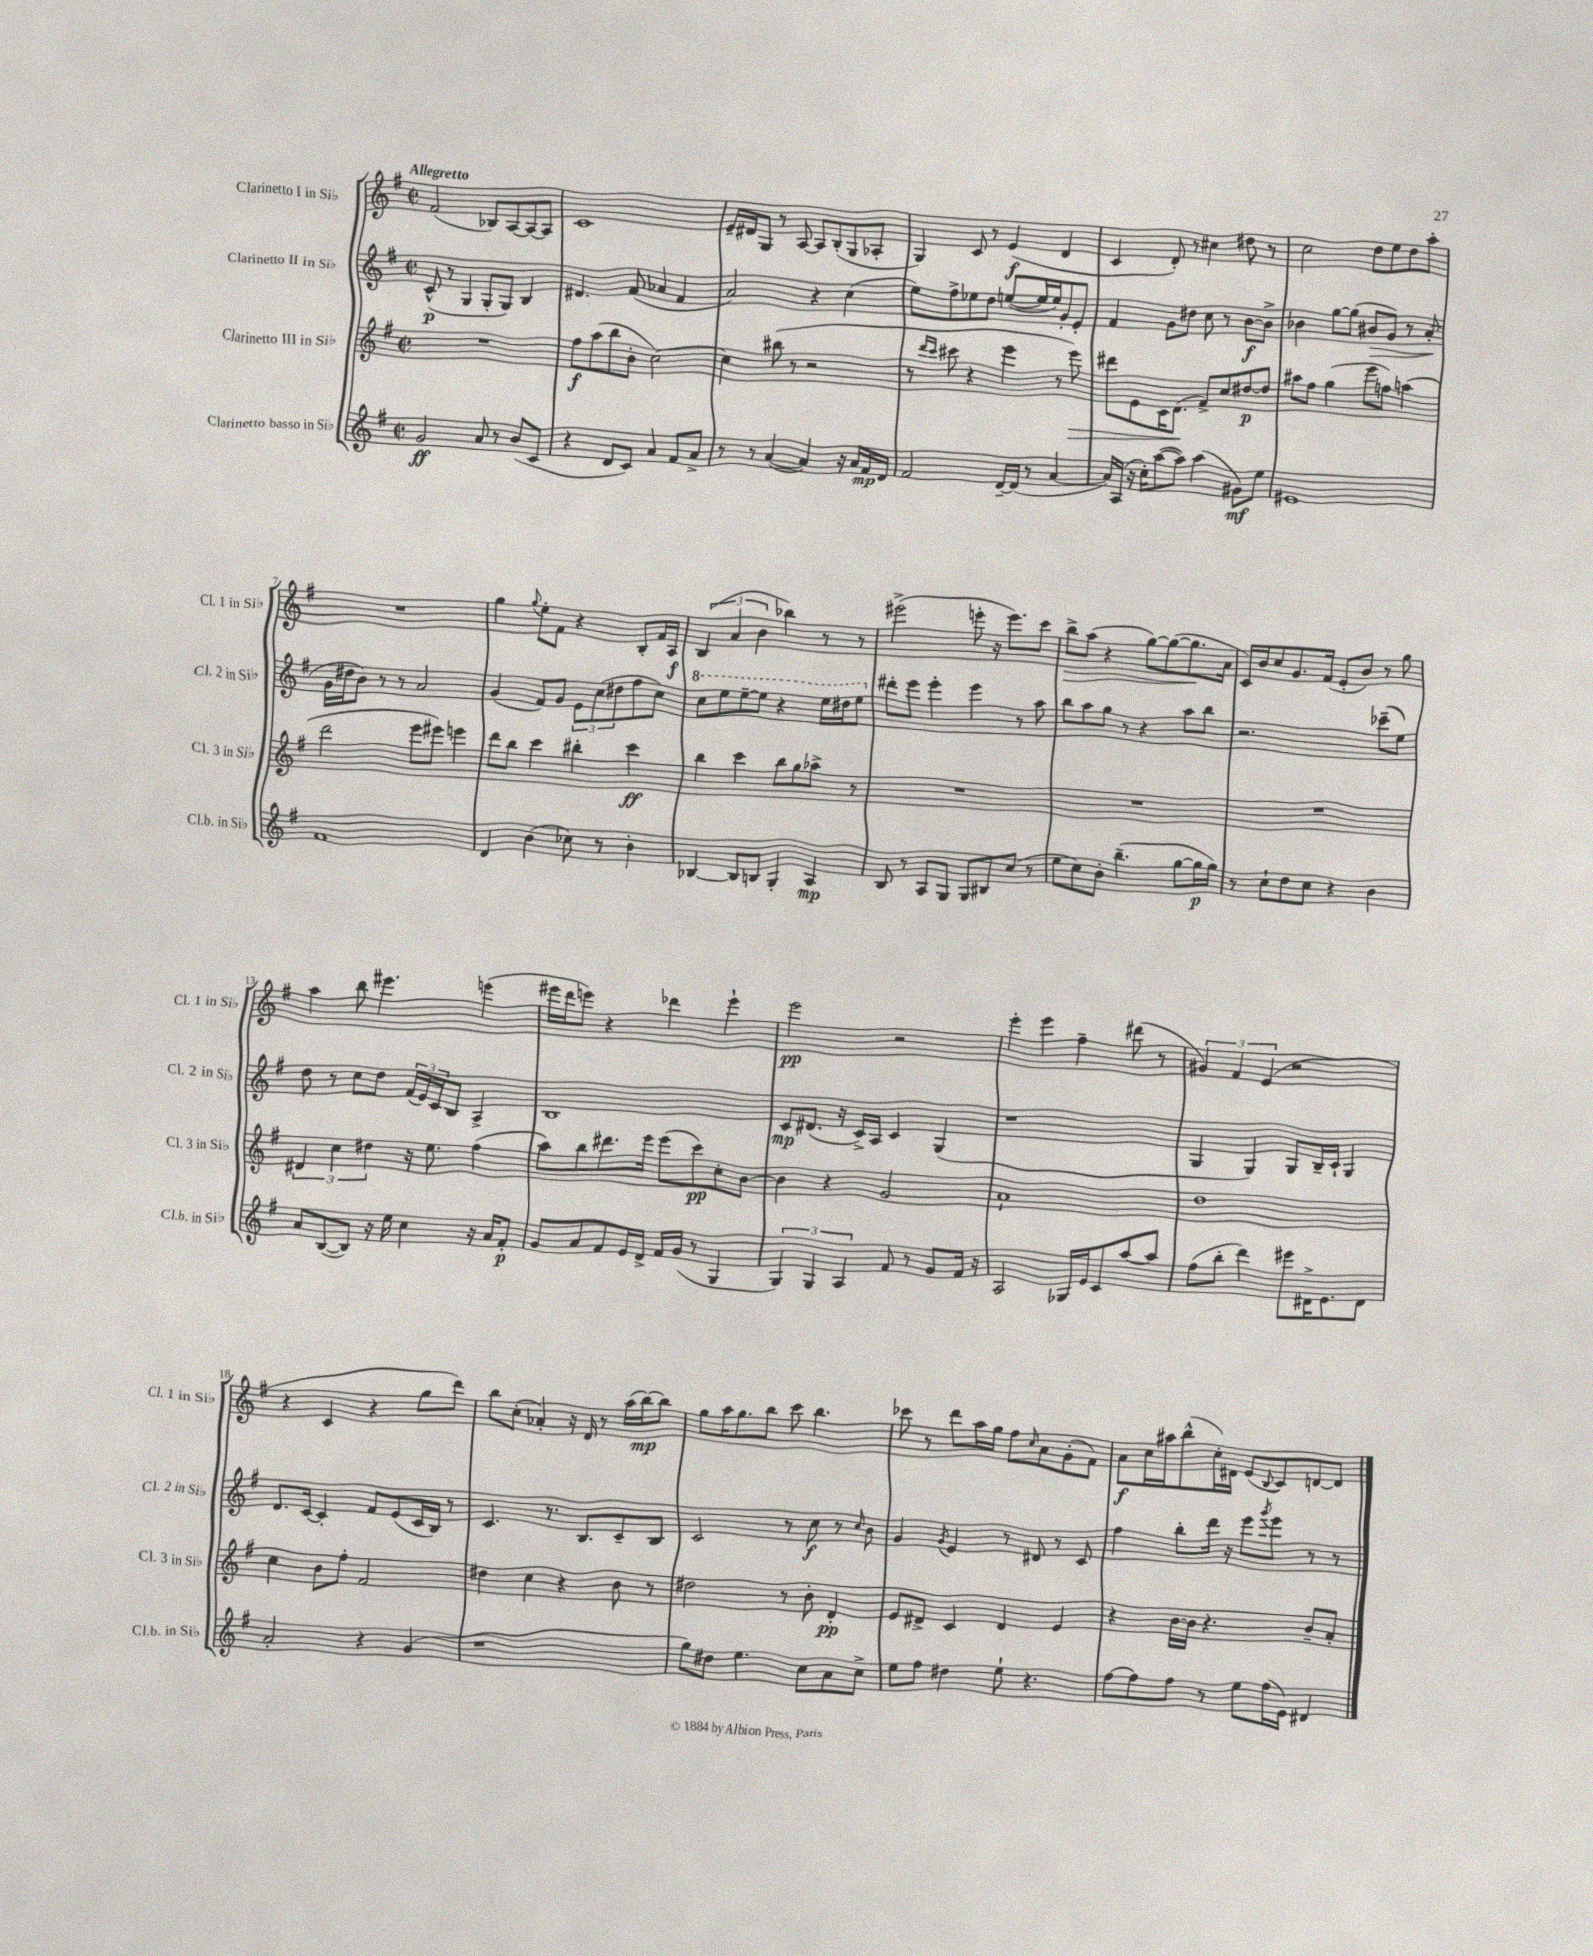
<<
\new StaffGroup <<
\new Staff = "s0" \with { instrumentName = "Clarinetto I in Sib" shortInstrumentName = "Cl. 1 in Sib" } {
    \clef treble \key g \major \defaultTimeSignature \time 2/2 \tempo "Allegretto"
    fis'2( bes8) a8~ a8~ a8 |
    c'1 |
    e'16-- dis'16 g8 r8 a8~ a8 b8-.( g8 aes8-. |
    g4) c'8 r8 e'4\f( d'4 |
    c'4 d'8-.) r8 cis''4 dis''8 r8 |
    c''2 d''8 e''8 d''8 a''8-. |
    R1 |
    g''4 \appoggiatura { g''8 } e''8-. fis'8 r4 b8-. fis'16 a16\f |
    \tuplet 3/2 { b4( a'4 b'4 } bes''4) r8 r8 |
    eis'''2->( e'''8-. r16 e'''8.) c'''8 |
    b''8->\> a''8( r4 g''8~) g''8~( g''8.\! a'16 |
    c'16) b'16 c''8 g'8. fis'16( e'8-. b'8) r8 g''8 |
    a''4 b''8 eis'''4. e'''4( |
    eis'''16 d'''16 e'''8) r4 des'''4 e'''4-! |
    e'''2\pp r2 |
    e'''4-. e'''4 fis''4-- dis'''8( r8 |
    \tuplet 3/2 { gis'4) fis'4 e'4( } r2 |
    r4 c'4 r4 g''8 d'''8) |
    b''8 c''8-.( aes'4-.) r16 d'16 r8 a''16( b''16~\mp) b''8 |
    g''8 a''16 g''8. b''8 c'''8 b''4. |
    ces'''8 r8 d'''8 a''16 g''16 fis''8 \grace { c''16 } a'8 g'8-.( fis'8) |
    a'8\f c''16 ais''16 b''8-^( c''16-.) dis'16 e'8( \appoggiatura { b8 } c'8) d'8~ d'8 \bar "|." |
}
\new Staff = "s1" \with { instrumentName = "Clarinetto II in Sib" shortInstrumentName = "Cl. 2 in Sib" } {
    \clef treble \key g \major \defaultTimeSignature \time 2/2
    c'8-^\p( r8 g4 g8-. g8) b4 |
    dis'4. fis'8( aes'4 fis'4 |
    a'2) r4 c''4( |
    e''8) fis''8-> ees''8 d''8 e''8~( e''16 e''16) g'8-. e'8-. |
    fis'4 g'8 dis''8 c''8 r8 b'8~\f b'8-> |
    bes'4 g''8~ g''8( bis'8\> g'8) r8 a'8-.\!( |
    g'16 dis''16 b'8) r8 r8 a'2 |
    g'4( fis'8) g'8 \tuplet 3/2 { e'8 c''8( dis''8 } fis''8 c''8) |
    \ottava #1 c'''8 e'''8 e'''8~-- e'''8 r4 e'''16 dis'''16 e'''8 \ottava #0 |
    dis'''8-. e'''8 e'''4-. e'''4 r8 a''8 |
    b''8 a''8 g''8 r8 r4 a''8 b''8 |
    r2. ces'''8--( e''8) |
    d''8 r8 c''8 d''8 \tuplet 3/2 { fis'16( e'16) c'16 } b8 a4-> |
    b1 |
    c'8\mp dis'8.( r16 c'16->) a16 c'4 g4( |
    r1 |
    g4 g4) g8 b16-- c'16-! g4 |
    d'8. c'16~ c'4-. fis'8 e'8( c'16 b16) r8 |
    c'4. r8. b8. c'8-- b8 |
    c'2 r8 c''8\f r8 \grace { c''16 } b'8 |
    g'4 \acciaccatura { g'8 } e'4 r8 dis'8 r8 c'8 |
    fis''4 b''8-. d'''16 r16 e'''8 \acciaccatura { g'''8 } e'''8 r8 r8 \bar "|." |
}
\new Staff = "s2" \with { instrumentName = "Clarinetto III in Sib" shortInstrumentName = "Cl. 3 in Sib" } {
    \clef treble \key g \major \defaultTimeSignature \time 2/2
    R1 |
    fis''8\f a''8( b''8 b'8-. c''2~) |
    c''4 bis''8( r8 r2 |
    r8 \grace { d'''16 c'''16 } cis'''8 r4 e'''4 r8 e'''8\>) |
    dis'''8 e'8 c'16 d'8.\!( fis'8->) c''8 dis''8~\p dis''8 |
    ais''8 fis''8 g''4( e'''8 f''8) a''4( |
    d'''2 e'''8 eis'''8) e'''4 |
    d'''8 b''8 c'''4 bis''4-. c'''4\ff |
    b''4 c'''4 b''8 g''8 aes''8-> r8 |
    R1 |
    R1 |
    R1 |
    \tuplet 3/2 { dis'4 c''4 dis''4 } r16 e''8. fis''4( |
    a''8) b''8 dis'''8. e'''16 e'''8( c'''8\pp) c''8-. b'8~ |
    b'4 r4 g'2 |
    a'1-! |
    d''1 |
    c''4 b'8 fis''8-. fis'2 |
    dis''4 c''4 r4 b'8 r8 |
    dis''2 r8 b'8-. d'4-.\pp |
    e'8 dis'8-> c'4 dis'4 e'4 |
    r4 b'16~ b'16 r4. b'8-- a'8-. \bar "|." |
}
\new Staff = "s3" \with { instrumentName = "Clarinetto basso in Sib" shortInstrumentName = "Cl.b. in Sib" } {
    \clef treble \key g \major \defaultTimeSignature \time 2/2
    g'2\ff a'8 r8 b'8( c'8 |
    r4 d'8 c'8) a'4 fis'8 a'8-> |
    r8 r8 a'4~( a'4) r16 a'16 fis'16\mp d'16 |
    fis'2 d'16~-- d'16( r8 a'4~ |
    a'16) a16( r16 c''16-.) a''8~( a''8) a''4( gis'8\mf) e''8 |
    eis'1 |
    fis'1 |
    d'4 b'4( ces''8) r8 b'4-. |
    bes4~ bes8 b8 g4-. a4\mp |
    b8 r8 a8 g8 g8 bis8 c''8( r8 |
    e''8 c''8) b'8-. b''4.--( g''8~ g''16\p g''16) |
    r8 c''8-! d''8 c''8 r4 b'4 |
    a'8 b8~( b8) r16 e''16 c''4 r16 a'16 fis'8-.\p |
    g'8 a'8 fis'8 e'16 d'16-> fis'16 g'16( r8 g4 |
    \tuplet 3/2 { g4) g4 a4 } fis'8 r8 g'8 fis'16 r16 |
    a2 ges16 e'16 c'8 a''8~ a''8 |
    fis''8( b''8-. d'''4) eis'''8 dis'16-> e'8. dis'8 |
    a'2-. r4 g'4( |
    r1 |
    g''8) dis''8 e''4. c''8 a'8 c''8-> |
    e''8 fis''8 dis''4 e''8-! r4. |
    fis''8~ fis''8 fis''8 r8 e''8 fis''16( e'16) dis'4 \bar "|." |
}
>>
>>
